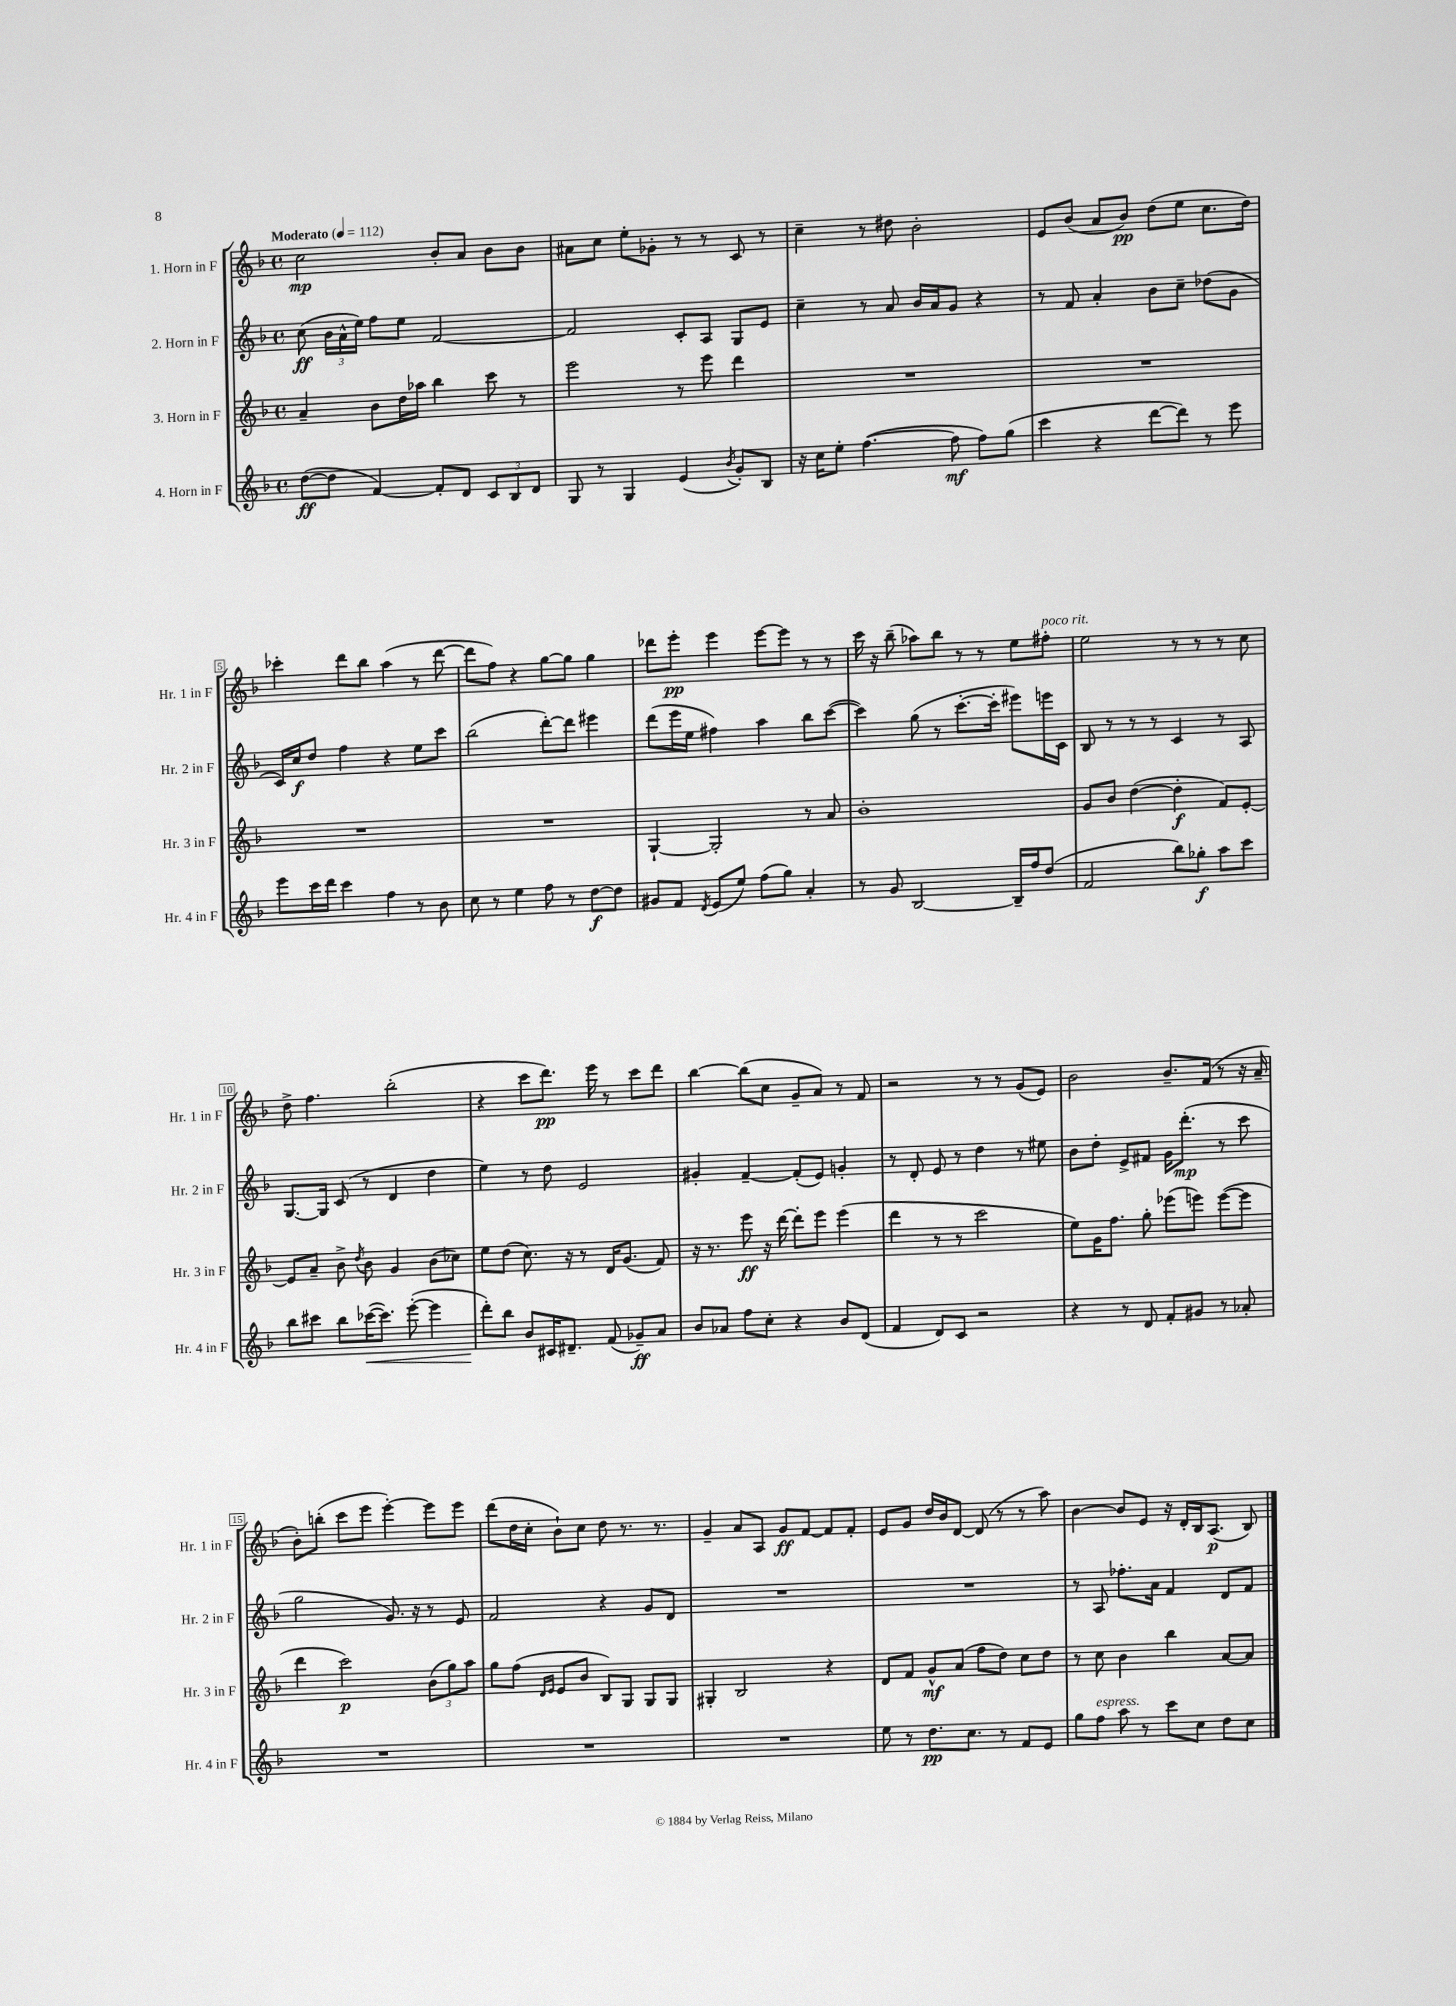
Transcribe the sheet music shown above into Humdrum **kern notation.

**kern	**kern	**kern	**kern
*staff4	*staff3	*staff2	*staff1
*clefG2	*clefG2	*clefG2	*clefG2
*k[b-]	*k[b-]	*k[b-]	*k[b-]
*M4/4	*M4/4	*M4/4	*M4/4
*met(c)	*met(c)	*met(c)	*met(c)
*MM112	*MM112	*MM112	*MM112
([8dd\L	4a~/	(8cc\	2cc\
8dd\]J	.	24b-\LL	.
.	.	24a^^\	.
.	.	24ee\JJ)	.
[4f/)	8b-\L	8ff\L	.
.	16dd\L	8ee\J	.
.	16aa-\JJ	.	.
8f'/]L	4bb-\	[2f/	8b-'/L
8d/J	.	.	8a/J
12c/L	8ccc\	.	8b-\L
12B-/	.	.	.
.	8r	.	8b-\J
12d/J	.	.	.
=	=	=	=
8G/	2eee\	2f/]	8a#\L
8r	.	.	8cc\J
4G/	.	.	8ee'\L
.	.	.	8g-'\J
(4e/	8r	8c'/L	8r
.	8eee\	8A/J	8r
8qb-/	.	.	.
8g'/L)	4ddd\	8G/L	8c/
8B-/J	.	8e/J	8r
=	=	=	=
16r	1r	4cc~\	4cc~\
16cc\LK	.	.	.
8ee'\J	.	.	.
([4.ff\	.	8r	8r
.	.	8a/	8dd#\
.	.	16b-/LL	2b-'\
.	.	16a/J	.
8ff\]	.	8g/J	.
8ff\L)	.	4r	.
(8gg\J	.	.	.
=	=	=	=
4ccc\	1r	8r	8e/L
.	.	8f/	(8b-/J
4r	.	4a'/	8a/L
.	.	.	8b-/J)
[8ddd\L	.	8b-\L	(8dd\L
8ddd\]J)	.	8cc~\J	8ee\J
8r	.	(8dd-\L	8.cc\L
8eee\	.	8g\J	.
.	.	.	16dd\Jk)
=	=	=	=
8eee\L	1r	16c/LL)	4ccc-'\
.	.	16cc/J	.
16ccc\L	.	8dd/J	.
16ddd\JJ	.	.	.
4ccc\	.	4ff\	8ddd\L
.	.	.	8bb-\J
4ff\	.	4r	(4aa\
8r	.	8ee\L	8r
8b-\	.	8ccc\J	[8ddd\
=	=	=	=
8cc\	1r	(2bb-\	8ddd\]L
8r	.	.	8ff\J)
4ee\	.	.	4r
8ff\	.	[8ddd'\L)	[8gg\L
8r	.	8ddd\]J	8gg\]J
[8dd\L	.	4eee#\	4gg\
8dd\]J	.	.	.
=	=	=	=
8g#/L	[4G`/	(8ddd\L	8ddd-\L
8f/J	.	16eee\L	8eee'\J
.	.	16ee\JJ	.
8qd/	.	.	.
(8e/L	2G'/]	4ff#\)	4eee\
8ee/J)	.	.	.
(8ff\L	.	4aa\	[8eee\L
8gg\J)	.	.	8eee\]J
4a'/	8r	8bb-\L	8r
.	8a/	([8ccc\J	8r
=	=	=	=
8r	1b-'	4ccc\])	16ccc\
.	.	.	16r
8g/	.	.	(8bb-~\
[2B-/	.	(8gg\	8aa-\L)
.	.	8r	8bb-\J
.	.	[8.ccc'\L	8r
.	.	.	8r
.	.	16ccc'\]Jk	.
16B-~/]LL	.	8eee#\L)	8ee\L
16ff/J	.	.	.
(8dd/J	.	16eee\L	8ff#'\J
.	.	16c\JJ	.
=	=	=	=
2f/	8g/L	8B-/	2ee\
.	8b-/J	8r	.
.	([4dd\	8r	.
.	.	8r	.
8bb-\L)	4dd'\]	4c/	8r
8gg-'\J	.	.	8r
8aa\L	8f/L)	8r	8r
8ccc\J	[8e'/J	8A/	8cc\
=	=	=	=
8bb-\L	8e/]L	[8.G/L	8dd^\
8ccc#\J	8a~/J	.	4.ff\
.	.	16G/]Jk	.
8bb-\L	8b-^\	(8c/	.
.	8qdd/	.	.
([16ccc-\K	8b-\	8r	.
8.ccc-\]J)	.	.	.
.	4g/	4d/	(2bb-'\
([8eee'\	.	.	.
4eee\]	(8b-\L	4dd\	.
.	8cc-\J)	.	.
=	=	=	=
8ddd'\L)	8ee\L	4ee\)	4r
8bb-\J	(8dd\J	.	.
8b-/L	8.cc\)	8r	8ccc\L
16c#/K	.	8dd\	8.ddd\J)
8.d#~/J	16r	.	.
.	8r	2e/	.
.	.	.	16eee\
(8f/	16d/LK	.	8r
.	(8.g/J	.	.
8g-~/L)	.	.	8ccc\L
8a/J	8f/)	.	8ddd\J
=	=	=	=
8b-/L	16r	4g#'/	[4bb-\
.	8.r	.	.
8a-/J	.	.	.
8ff\L	8eee\	[4f~/	(8bb-\]L
8cc'\J	16r	.	8cc\J
.	[16ddd\	.	.
4r	8ddd'\]L	(8f'/]L	8g~/L
.	8eee\J	8e/J)	8a/J)
8b-/L	(4eee\	4g'/	8r
(8d/J	.	.	8f/
=	=	=	=
4f/	4ddd\	8r	2r
.	.	8d'/	.
8d/L)	8r	8e/	.
8c/J	8r	8r	.
2r	2ccc\	4dd\	8r
.	.	.	8r
.	.	8r	(8g/L
.	.	8ee#\	8e/J)
=	=	=	=
4r	8ee\L)	8b-\L	2b-\
.	16g\K	8dd'\J	.
.	8.ff\J	.	.
8r	.	8e^/L	.
8d/	8gg'\	8f#/J	.
8f'/L	(8eee-\L	16g\LK	8.b-~/L
.	.	(8.ddd'\J	.
8g#/J	8eee\J)	.	.
.	.	.	(16f/Jk
8r	([8eee\L	8r	8r
8a-'/	8eee\]J	8ccc\	16r
.	.	.	16a~/
=	=	=	=
1r	4ddd\	2gg\	8b-'\L)
.	.	.	(8bb'\J
.	2ccc\)	.	8ccc\L
.	.	.	8eee\J
.	.	8.g/)	[4eee'\)
.	.	16r	.
.	(12b-\L	8r	8eee\]L
.	12gg\)	.	.
.	.	8e/	8eee\J
.	12aa\J	.	.
=	=	=	=
1r	8gg\L	2f/	(8ddd\L
.	(8ff\J	.	16dd\L
.	.	.	16cc'\JJ
.	16qqd/LL	.	.
.	16qqe/JJ	.	.
.	8e/L	.	8b-`\L)
.	8b-/J	.	8cc\J
.	8B-/L)	4r	8dd\
.	8G/J	.	8.r
.	8G/L	8g/L	.
.	.	.	8.r
.	8G/J	8d/J	.
=	=	=	=
1r	4G#'/	1r	4g~/
.	2B-/	.	8a/L
.	.	.	8A/J
.	.	.	8g/L
.	.	.	[8f/J
.	4r	.	8f/]L
.	.	.	8f'/J
=	=	=	=
8ee\	8d/L	1r	8e/L
8r	8f/J	.	8g/J
8.dd\L	8g^^/L	.	16dd/LL
.	.	.	16b-/J
.	(8a/J	.	[8d/J
8.cc\J	.	.	.
.	8ff\L	.	(8d/]
8r	8dd\J)	.	8r
8f/L	8cc\L	.	8r
8e/J	8dd\J	.	8aa\)
=	=	=	=
8gg\L	8r	8r	[4b-\
8ff\J	8cc\	8A/	.
8aa\	4b-\	8.ff-'\L	8b-/]L
8r	.	.	8e/J
.	.	16a\Jk	.
8ccc\L	4bb-\	4f/	16r
.	.	.	16d'/LL
8cc\J	.	.	16B-/J
.	.	.	(8.A/J
8dd\L	[8a/L	8d/L	.
8cc\J	8a/]J	8f/J	8B-/)
==	==	==	==
*-	*-	*-	*-
